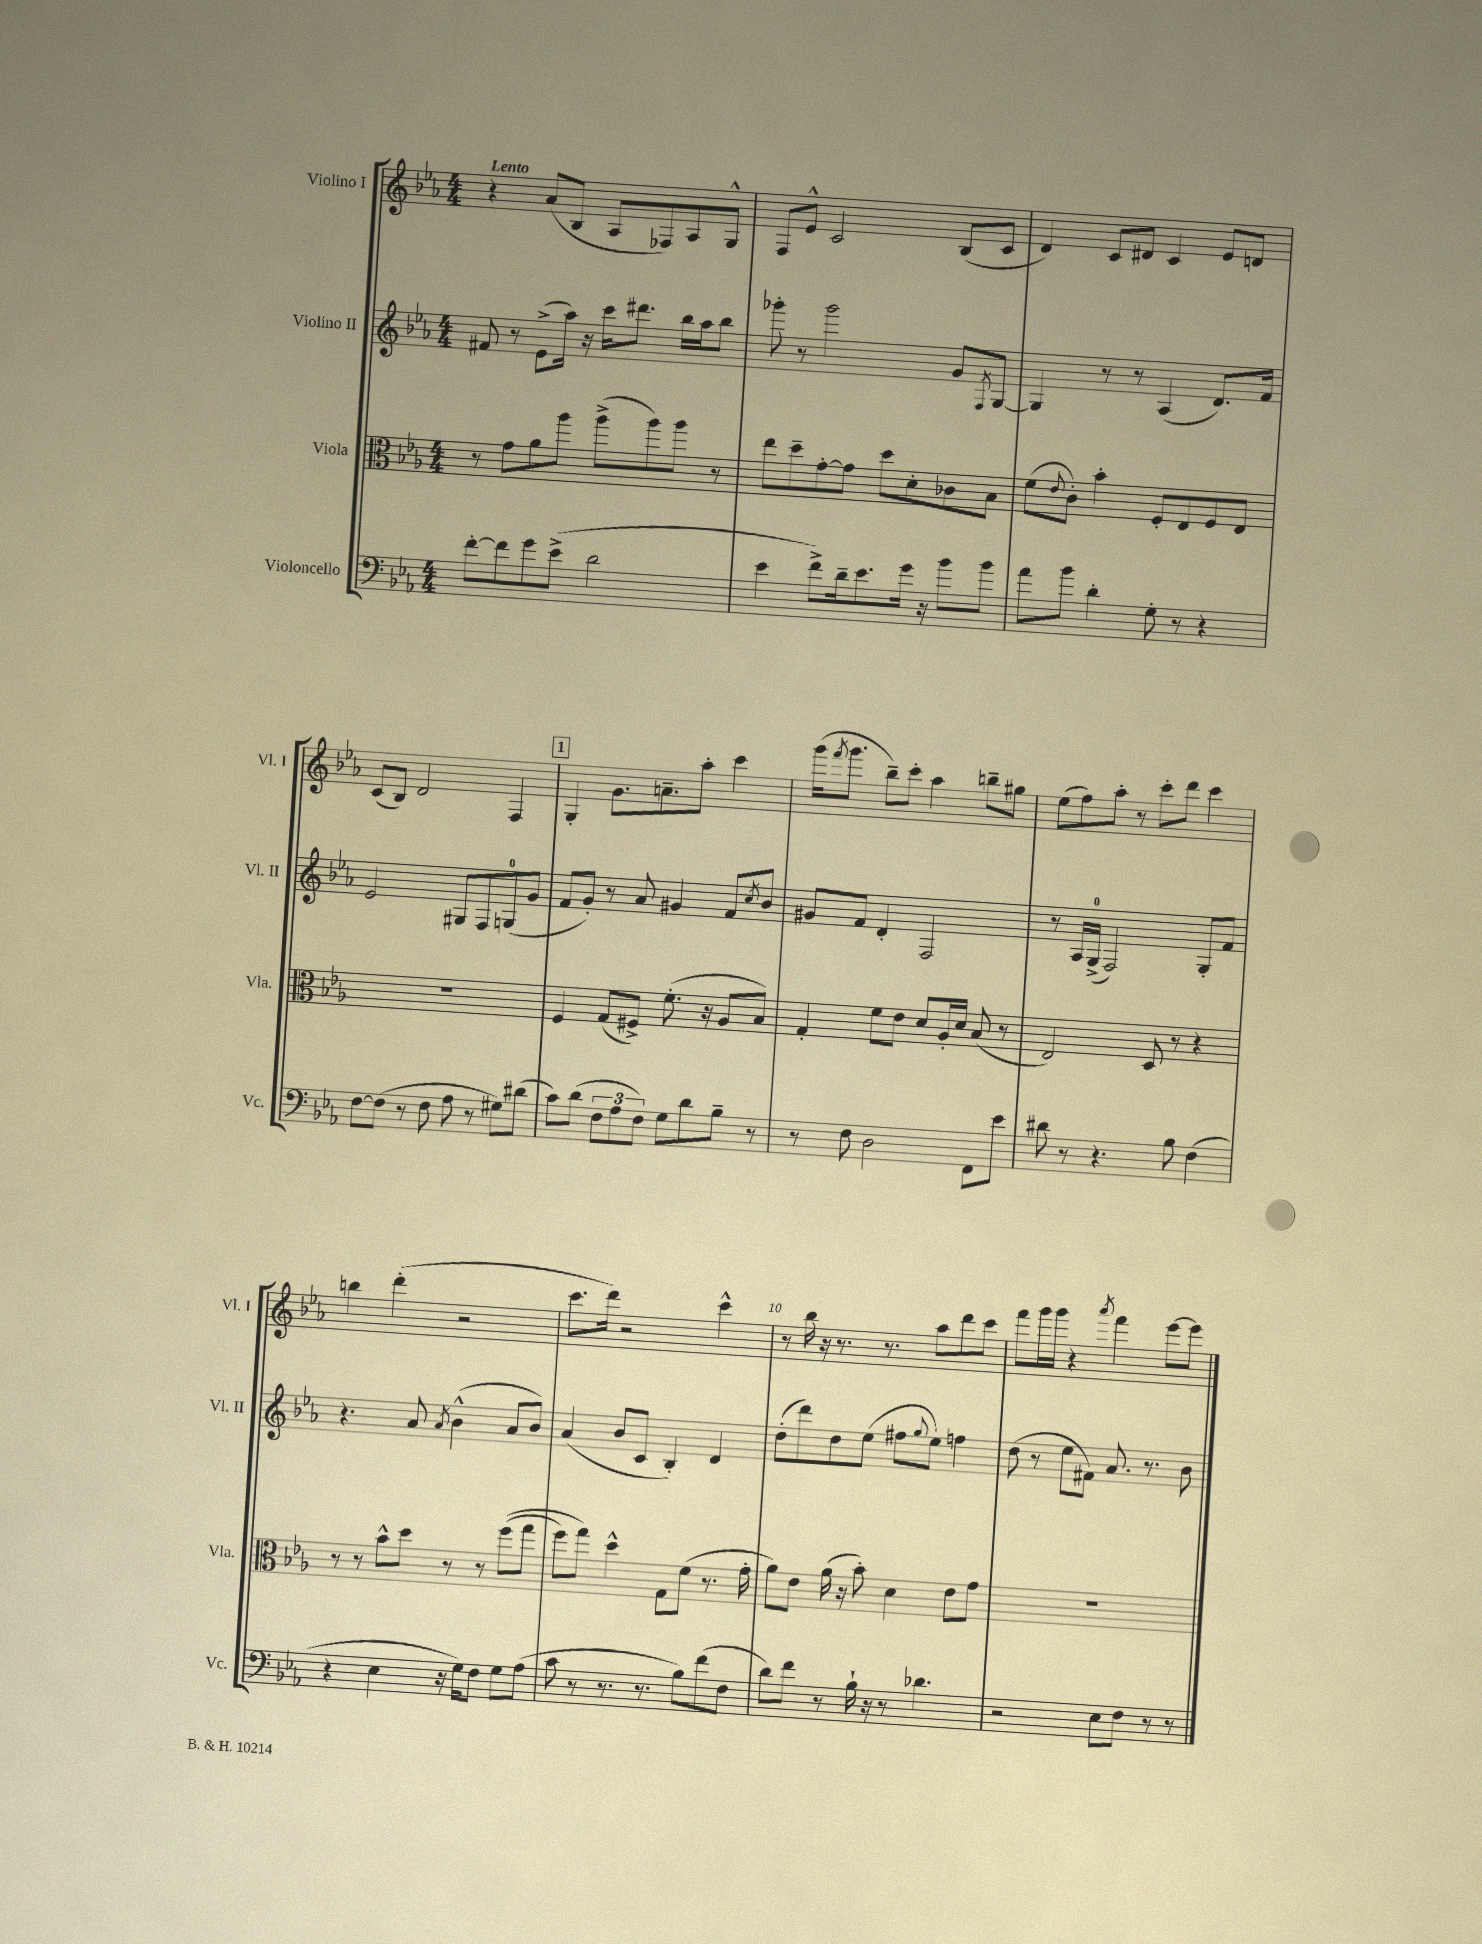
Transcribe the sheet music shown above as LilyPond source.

<<
\new StaffGroup <<
\new Staff = "s0" \with { instrumentName = "Violino I" shortInstrumentName = "Vl. I" } {
    \clef treble \key ees \major \numericTimeSignature \time 4/4 \tempo "Lento"
    r4 aes'8( bes8 aes8 fes8) aes8 g8-^ |
    f8 ees'8-^ c'2 bes8( c'8 |
    d'4) c'8 dis'8 c'4 ees'8 d'8 |
    c'8( bes8) d'2 f4 |
    \mark \markup { \box "1" } g4-. g'8. a'8.-- aes''8-. c'''4 |
    g'''16( \acciaccatura { f'''8 } g'''8. bes''8--) c'''8-. aes''4 b''8-- gis''8 |
    ees''8( f''8) aes''8-. r8 c'''8-. d'''8 c'''4 |
    b''4 d'''4-.( r2 |
    c'''8. d'''16) r2 c'''4-^ |
    r8 bes''16 r16 r8. r8. aes''8 d'''8 c'''8 |
    f'''8 g'''16 g'''16 r4 \acciaccatura { aes'''8 } f'''4 ees'''8~ ees'''8 \bar "|." |
}
\new Staff = "s1" \with { instrumentName = "Violino II" shortInstrumentName = "Vl. II" } {
    \clef treble \key ees \major \numericTimeSignature \time 4/4
    fis'8 r8 ees'8->( aes''16) r16 c'''16 dis'''8. bes''16 aes''16 bes''8 |
    ges'''8-. r8 ges'''2 g'8 \acciaccatura { f8 } g8~ |
    g4 r8 r8 aes4( d'8.) f'16 |
    ees'2 gis8 f8 g8-0( g'8 |
    \mark \markup { \box "1" } f'8 g'8-.) r8 aes'8 gis'4 f'8 \acciaccatura { c''8 } bes'8 |
    gis'8 f'8 d'4-. f2 |
    r8 aes16 g16-0->( f2) g8-. f'8 |
    r4. aes'8 \acciaccatura { aes'8 } bes'4-^( aes'8 bes'8) |
    aes'4( bes'8 c'8 bes4-.) d'4 |
    d''8-.( d'''8) d''8 ees''8( fis''8 \appoggiatura { g''8 } ees''8) f''4 |
    d''8( r8 ees''8 fis'8) aes'8. r8. bes'8 \bar "|." |
}
\new Staff = "s2" \with { instrumentName = "Viola" shortInstrumentName = "Vla." } {
    \clef alto \key ees \major \numericTimeSignature \time 4/4
    r8 g'8 aes'8 aes''8 aes''8->( aes''8) aes''8 r8 |
    ees''8 d''8-- g'8~-. g'8 d''8 d'8-. ces'8 bes8 |
    f'8( \appoggiatura { ees'8 } c'8-.) bes'4-. f8-. ees8 f8 ees8 |
    R1 |
    \mark \markup { \box "1" } f4 g8( fis8->) f'8.-.( r16 aes8 bes8) |
    g4-. f'8 ees'8 d'8 aes16-. d'16 bes8( r8 |
    ees2) d8 r8 r4 |
    r8 r8 bes'8-^ d''8 r8 r8 f''8(\( g''8 |
    f''8) g''8\) d''4-^ g8 f'8( r8. g'16-. |
    aes'8) ees'8 aes'16( r16 bes'8-.) d'4 ees'8 g'8 |
    R1 \bar "|." |
}
\new Staff = "s3" \with { instrumentName = "Violoncello" shortInstrumentName = "Vc." } {
    \clef bass \key ees \major \numericTimeSignature \time 4/4
    f'8~-. f'8 g'8 ees'8->( d'2 |
    ees'4 f'8->) d'16-- ees'8. g'16 r16 bes'8 bes'8 |
    aes'8 bes'8 d'4-. g8-. r8 r4 |
    f8~ f8( r8 f8 aes8 r8 gis8) dis'8( |
    \mark \markup { \box "1" } c'8) d'8( \tuplet 3/2 { f8 aes8 f8) } g8 d'8 bes8-- r8 |
    r8 f8 d2 f,8 ees'8 |
    dis'8 r8 r4. bes8 f4( |
    r4 ees4 r16 g16) f8 g8 aes8( |
    c'8 r8 r8. r8. bes8) f'8( f8 |
    d'8) f'8 r8 bes16-! r16 r8 des'4. |
    r2 ees8 f8 r8 r8 \bar "|." |
}
>>
>>
\layout { \context { \Score \override BarNumber.break-visibility = ##(#f #t #t) barNumberVisibility = #(every-nth-bar-number-visible 5) } }
